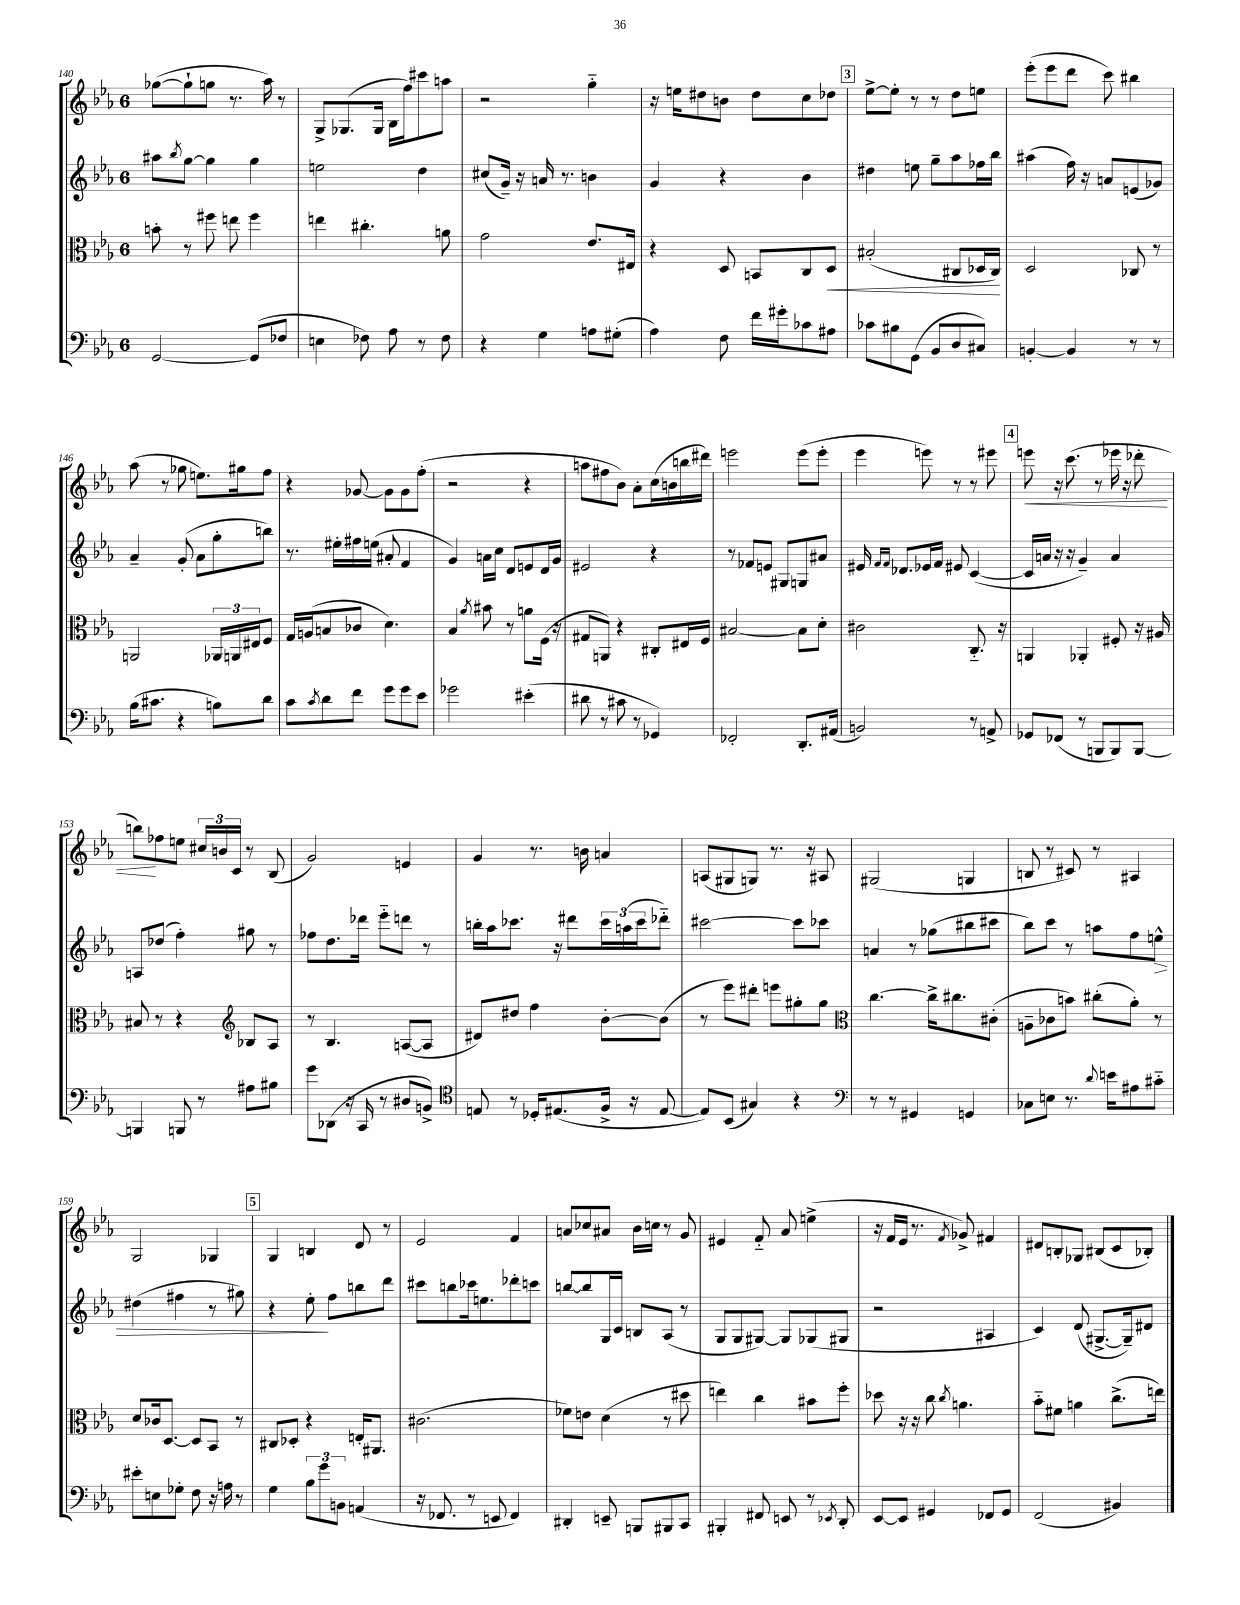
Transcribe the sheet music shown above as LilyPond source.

<<
\new StaffGroup <<
\new Staff = "s0" {
    \clef treble \key ees \major \once \override Staff.TimeSignature.style = #'single-digit \time 6/8
    ges''8~( ges''8-! g''8 r8. aes''16) r8 |
    g8-> ges8.( ges16 bes16 f''16) cis'''8 a''8 |
    r2 g''4-_ |
    r16 e''16 dis''8 b'8 dis''8 c''8 des''8 |
    \mark \markup { \box "3" } ees''8~-> ees''8-. r8 r8 d''8 e''8 |
    ees'''8-.( ees'''8 d'''8 c'''8) bis''4 |
    aes''8( r8 ges''8 e''8.) gis''16 f''8 |
    r4 ges'8~ ges'8 ges'8 f''8-.( |
    r2 r4 |
    a''8 fis''8 bes'8) aes'8-. c''16( b'16 b''16 dis'''16) |
    e'''2 e'''8( e'''8-. |
    ees'''4 e'''8) r8 r8 eis'''8 |
    \mark \markup { \box "4" } e'''8\< r16 c'''8.( r8 ees'''16 r16 des'''8-. |
    b''8\!) fes''8 e''8 \tuplet 3/2 { cis''16 b'16 c'16 } r8 bes8( |
    g'2) e'4 |
    g'4 r8. b'16 a'4 |
    a8( gis8 g8) r8. r16 ais8 |
    gis2( g4 |
    b8 r8 cis'8) r8 ais4 |
    g2 ges4 |
    \mark \markup { \box "5" } g4 b4 d'8 r8 |
    ees'2 f'4 |
    a'8 ces''8 ais'8 bes'16 c''16 r8 g'8 |
    eis'4 f'8-_ aes'8 e''4->( |
    r16 f'16 ees'16 r8. \acciaccatura { f'8 } ges'8->) fis'4 |
    dis'8 b8-. ges8 bis8( c'8 bes8-.) \bar "|." |
}
\new Staff = "s1" {
    \clef treble \key ees \major \once \override Staff.TimeSignature.style = #'single-digit \time 6/8
    ais''8 \acciaccatura { bes''8 } g''8~ g''4 g''4 |
    e''2 d''4 |
    cis''8( g'16--) r16 a'16 r8. b'4 |
    g'4 r4 bes'4 |
    \mark \markup { \box "3" } dis''4 e''8 g''8-- aes''8 fes''16 bes''16 |
    ais''4( f''16) r16 a'8 e'8( ges'8) |
    aes'4-- g'8-.( aes'8 g''8-. b''8) |
    r8. eis''16-. fis''16 e''16( ais'8-. f'4 |
    g'4) a'16 c''16 d'8 e'8 d'16 g'16 |
    eis'2 r4 |
    r8 fes'8 e'8 gis8 g8 ais'8 |
    eis'16 \grace { f'16 f'16 } des'8. ees'16 f'16 eis'8 c'4~( |
    \mark \markup { \box "4" } c'16 a'16 r16 r16 g'4--) a'4 |
    a8 des''8( f''4-.) gis''8 r8 |
    fes''8 d''8. des'''16 ees'''8-_ d'''8 r8 |
    b''16-. aes''16 ces'''8. r16 dis'''8 \tuplet 3/2 { ces'''16 a''16( ces'''16 } des'''8-_) |
    cis'''2~ cis'''8 ces'''8 |
    a'4 r8 ges''8( bis''8 cis'''8 |
    bes''8) c'''8 r8 a''8 f''8 e''8-^\> |
    dis''4( fis''4 r8 gis''8) |
    \mark \markup { \box "5" } r4 ees''8-.\! f''8 b''8 d'''8 |
    cis'''8 b''8 ces'''16 e''8. des'''8-. c'''8 |
    b''8~ b''8 g16 c'16 b8 aes8( r8 |
    g8 g8 gis8~) gis8 ges8( gis8 |
    r2 ais4 |
    c'4) d'8( gis8.~-> gis16--) dis'8 \bar "|." |
}
\new Staff = "s2" {
    \clef alto \key ees \major \once \override Staff.TimeSignature.style = #'single-digit \time 6/8
    b'8-. r8 fis''8 e''8 fis''4 |
    e''4 cis''4.-. a'8 |
    g'2 ees'8. eis16 |
    r4 d8 b,8 c8 d8\< |
    \mark \markup { \box "3" } bis2-.( cis8 des16 cis16\!) |
    d2 ces8 r8 |
    a,2 \tuplet 3/2 { aes,16 a,16 eis16 } f8 |
    g16 a16( b8 ces'8 d'4.) |
    bes4 \acciaccatura { aes'8 } bis'8 r8 a'8 f16( r16 |
    gis8 a,8) r4 cis8-. eis16 f16 |
    bis2~ bis8 d'8-. |
    cis'2 c8.-_ r16 |
    \mark \markup { \box "4" } a,4 aes,4-. fis8-. r16 ais16 |
    bis8 r8 r4 \clef treble bes8 aes8 |
    r8 bes4. a8~( a8 |
    dis'8) dis''8 f''4 bes'8~-. bes'8( |
    r8 ees'''8) dis'''8-. e'''8 gis''8-. gis''8 |
    \clef alto c''4.~ c''16-> cis''8. cis'8-.( |
    a8-- ces'8 b'8) cis''8-.( aes'8-.) r8 |
    d'8 ces'16 d8.~ d8 bes,8 r8 |
    \mark \markup { \box "5" } cis8 des8-. r4 e16-. ais,8. |
    cis'2.( |
    fes'8) e'8 d'4( r8 dis''8 |
    e''4) c''4 bis'8 f''8-. |
    des''8 r16 r16 c''8 \acciaccatura { c''8 } a'4. |
    bes'8-_ fis'8 a'4 c''8.->( e''16) \bar "|." |
}
\new Staff = "s3" {
    \clef bass \key ees \major \once \override Staff.TimeSignature.style = #'single-digit \time 6/8
    g,2~ g,8( fes8 |
    e4 fes8) aes8 r8 fes8 |
    r4 g4 a8 gis8-.( |
    aes4) f8 f'16 gis'16-. ces'8 ais8 |
    \mark \markup { \box "3" } ces'8 bis8 g,8( bes,8 d8 cis8) |
    b,4~-. b,4 r8 r8 |
    bes16( cis'8. r4 b8) d'8 |
    c'8 \acciaccatura { c'8 } d'8 f'8 g'8 g'8 ees'8 |
    ges'2 eis'4-.( |
    dis'8 r8 cis'8 r8 ges,4) |
    fes,2-. d,8.-. ais,16( |
    b,2) r8 a,8-> |
    \mark \markup { \box "4" } ges,8 fes,8( r8 b,,8 b,,8) b,,8~ |
    b,,4 b,,8 r8 ais8 bis8 |
    g'8 des,8( r16 c,16 r8 dis8 b,8->) |
    \clef tenor e8 r8 des16-. eis8.( f16-> r16 eis8~ |
    eis8) bes,8( gis4) r4 |
    \clef bass r8 r8 gis,4 g,4 |
    ces8 e8 r8. \appoggiatura { d'8 } e'16 ais8 cis'8-_ |
    eis'8-. e8 ges8-. f8 r16 a16 r8 |
    \mark \markup { \box "5" } g4 \tuplet 3/2 { bes8 g'8 b,8 } a,4( |
    r16 fes,8. r8 e,8 fes,4) |
    dis,4-. e,8-- b,,8 bis,,8 c,8 |
    bis,,4-. fis,8 e,8 r8 \acciaccatura { ees,8 } d,8-. |
    ees,8~ ees,8 gis,4 fes,8 gis,8 |
    f,2( bis,4) \bar "|." |
}
>>
>>
\layout { \context { \Score currentBarNumber = #140 } }
